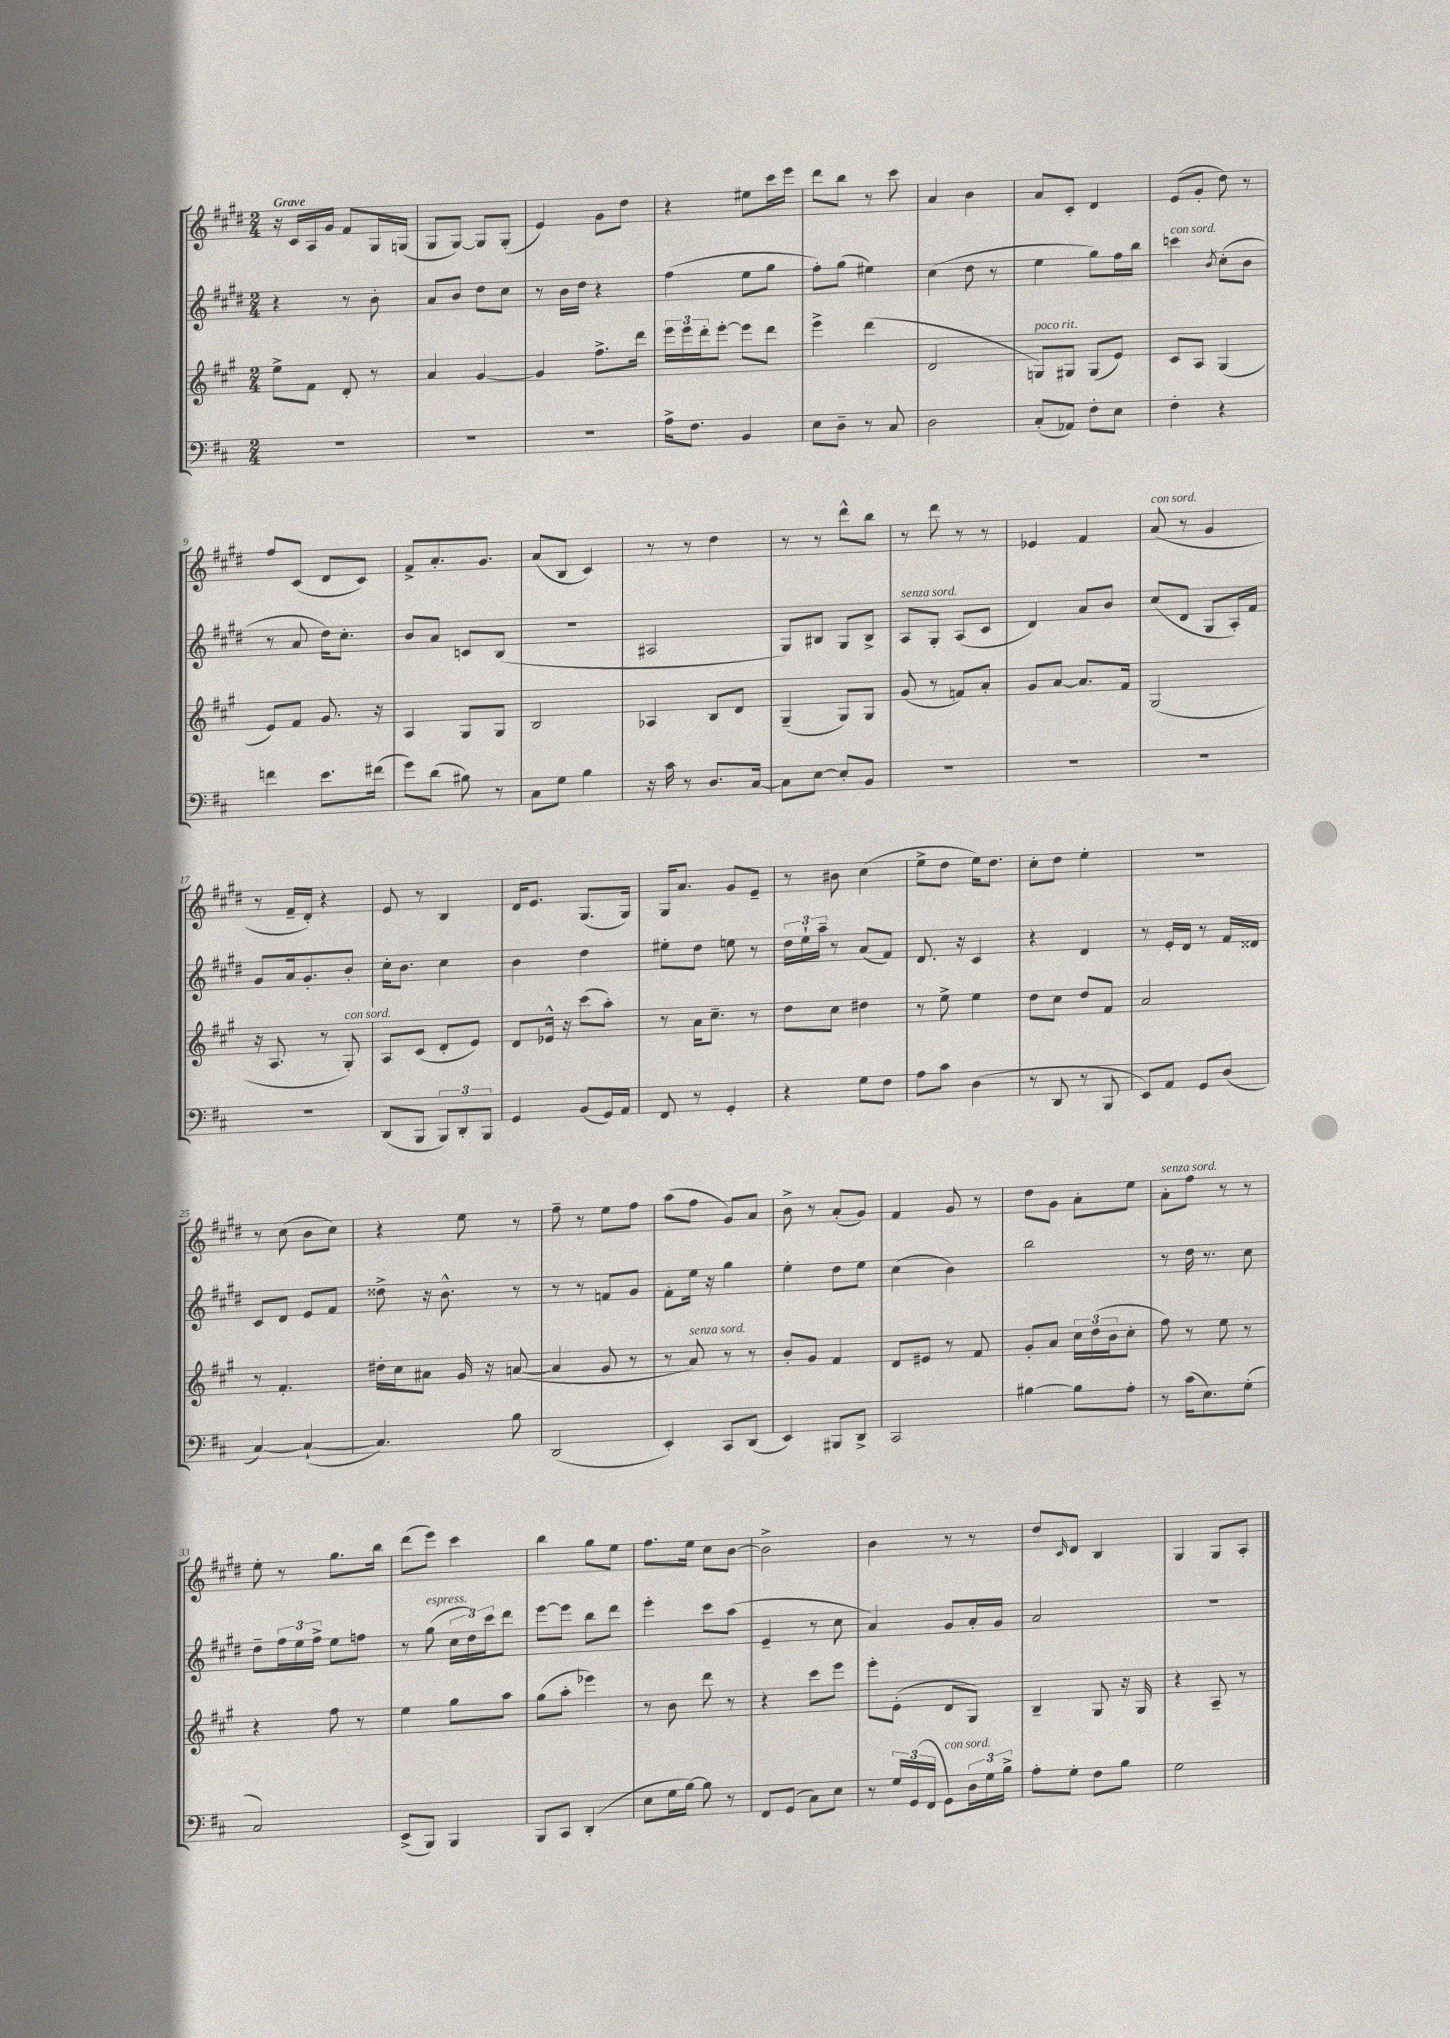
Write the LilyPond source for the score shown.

<<
\new StaffGroup <<
\new Staff = "s0" {
    \clef treble \key e \major \numericTimeSignature \time 2/4 \tempo "Grave"
    r16 cis'16 a16 gis'16 fis'8 gis16 g16( |
    gis8 gis8~) gis8 gis8-.( |
    e'4) gis'8 dis''8 |
    r4 eis''8 cis'''16 e'''16 |
    dis'''8 b''8 r8 cis'''8 |
    a'4 b'4 |
    a'8 cis'8-. dis'4 |
    e'8( gis'8-. dis''8) r8 |
    fis''8 cis'8( dis'8 cis'8) |
    fis'8-> a'8.-. gis'8. |
    a'8( b8 cis'4) |
    r8 r8 dis''4 |
    r8 r8 dis'''8-^ b''8 |
    r8 dis'''8 r8 r8 |
    ees'4 fis'4 |
    a'8^\markup { \italic "con sord." }( r8 gis'4 |
    r8 fis'16-- dis'16-.) r4 |
    e'8 r8 b4 |
    dis'16 e'8. gis8.( gis16) |
    gis16 a'8. gis'8 e'8-- |
    r8 bis'8 cis''4( |
    e''8-> dis''8 e''16) dis''8. |
    cis''8-. dis''8 e''4-. |
    R2 |
    r8 cis''8( b'8 cis''8) |
    r4 e''8 r8 |
    fis''8-- r8 e''8 fis''8 |
    a''8( fis''8 gis'8) a'8 |
    b'8-> r8 a'8-.( gis'8) |
    fis'4 gis'8 r8 |
    dis''8 gis'8 a'8-. e''8 |
    a'8-.^\markup { \italic "senza sord." } fis''8 r8 r8 |
    e''8-. r8 gis''8. b''16 |
    dis'''8( e'''8) cis'''4 |
    b''4 gis''8 e''8 |
    fis''8. e''16 cis''8 b'8~ |
    b'2-> |
    b'4 r8 r8 |
    dis''8 \grace { cis'16 } dis'8 b4 |
    gis4 gis8 a8-. \bar "|." |
}
\new Staff = "s1" {
    \clef treble \key e \major \numericTimeSignature \time 2/4
    r4 r8 b'8-. |
    a'8 b'8 dis''8 cis''8 |
    r8 b'16 dis''16 r4 |
    fis''4( e''8 gis''8 |
    fis''8-.) gis''8( eis''4) |
    cis''4( dis''8 r8 |
    e''4 gis''8) fis''16 b''16 |
    c'''4^\markup { \italic "con sord." } \acciaccatura { b'8 } cis''8-.( b'8 |
    r8 a'8 dis''16) cis''8.-. |
    b'8 a'8 c'8 b8( |
    R2 |
    ais2 |
    gis8) bis8 gis8 bis8-> |
    a8^\markup { \italic "senza sord." } gis8-. a8( cis'8 |
    dis'4) a'8 b'8 |
    cis''8( dis'8 gis8 a16-.) fis'16 |
    gis'8 a'16 gis'8.-. b'8-. |
    cis''16-. b'8. cis''4 |
    b'4 dis''4 |
    eis''8-. dis''8 e''8 r8 |
    \tuplet 3/2 { dis''16 e''16-! a''16-- } r8 a'8( fis'8) |
    dis'8. r16 cis'4 |
    r4 dis'4 |
    r8 e'16-. dis'16 r8 fis'16 disis'16 |
    cis'8 dis'8 e'8 fis'8 |
    disis''8-> r16 b'8.-^ r8 |
    r8 r8 f'8 gis'8 |
    fis'8-. e''16 r16 gis''4 |
    e''4-. dis''8 e''8 |
    cis''4( b'4) |
    b''2 |
    r8 dis''16 r8. cis''8 |
    dis''8-- \tuplet 3/2 { fis''16 e''16 fis''16-> } e''8 f''8 |
    r8 gis''8^\markup { \italic "espress." }( \tuplet 3/2 { cis''16 dis''16) cis'''16 } dis'''8 |
    e'''8~ e'''8 b''8 dis'''8 |
    e'''4-. cis'''8 a''8( |
    e'4-- r8 cis''8 |
    a'4) gis'8 a'16-. gis'16 |
    a'2 |
    R2 \bar "|." |
}
\new Staff = "s2" {
    \clef treble \key a \major \numericTimeSignature \time 2/4
    e''8-> fis'8 d'8-. r8 |
    a'4 gis'4~ |
    gis'4 fis''8.-> d'''16 |
    \tuplet 3/2 { e'''16 e'''16 d'''16-. } e'''8~-. e'''8 d'''8 |
    e'''4-> d'''4( |
    d'2 |
    g8^\markup { \italic "poco rit." }) gis8 gis8( e'8) |
    cis'8 a8 gis4( |
    e'8) fis'8 gis'8. r16 |
    a4 gis8 gis8 |
    b2 |
    aes4 b8 d'8 |
    gis4--( gis8) gis8 |
    gis'8( r8 f'8) a'8-. |
    gis'8 a'8~ a'8. fis'16 |
    gis2( |
    r16 a8. r8 gis8-.^\markup { \italic "con sord." }) |
    a8 cis'8( d'8-. e'8) |
    d'8 ees'16-^ r16 cis'''8( a''8-.) |
    r8 a'16 cis''8.-- r8 |
    d''8 cis''8 dis''4 |
    r8 e''8-> e''4 |
    d''8 cis''8 d''8 fis'8 |
    a'2 |
    r8 fis'4.-. |
    dis''16-. cis''16 ais'8 gis'16 r16 a'8~( |
    a'4 gis'8 r8 |
    r8 a'8^\markup { \italic "senza sord." }) r8 r8 |
    b'8-. gis'8 fis'4 |
    d'8 eis'8 r8 fis'8 |
    gis'8-. a'8 \tuplet 3/2 { cis''16 d''16( b'16 } cis''8-. |
    fis''8) r8 e''8 r8 |
    r4 fis''8 r8 |
    e''4 gis''8 a''8 |
    gis''8( a''8-. ees'''4) |
    r8 b'8 d'''8 r8 |
    r4 cis'''8 e'''8 |
    e'''8-. e'8-.( d'8 gis8) |
    b4-- gis8 r16 gis16 |
    r4 a8-- r8 \bar "|." |
}
\new Staff = "s3" {
    \clef bass \key d \major \numericTimeSignature \time 2/4
    R2 |
    R2 |
    R2 |
    a16-> fis8. b,4 |
    e8 d8-- r8 cis8 |
    d2 |
    cis8-.( aes,8) fis8-. e8 |
    fis4-. r4 |
    f'4 e'8. fis'16( |
    g'8) d'8( bis8) r8 |
    cis8 g8 b4 |
    r16 cis'16 r8 d8. cis16~ |
    cis8 e8~ e8-. b,8 |
    R2 |
    R2 |
    R2 |
    R2 |
    d,8( b,,8 \tuplet 3/2 { b,,8) d,8-. b,,8 } |
    g,4 b,8( g,16) a,16 |
    fis,8 r8 g,4-. |
    r4 g8 fis8 |
    a8 cis'8 d4( |
    r8 d,8 r8 b,,8 |
    e,8) a,8 g,8 d8( |
    cis4~) cis4~-!( |
    cis4.) b8 |
    d,2( |
    e,4-.) cis,8 d,8( |
    e,4) bis,,8 d,8-> |
    cis,2 |
    bis4~ bis8 a8-. |
    r8 cis'16( e8.) g8-.( |
    cis2) |
    e,8->( b,,8) b,,4 |
    b,,8 cis,8 d,4-.( |
    e8 g16 b16~) b8 r8 |
    fis,8 g,8( cis8) e8 |
    r8 \tuplet 3/2 { g16 g,16( fis,16 } g,8^\markup { \italic "con sord." }) \tuplet 3/2 { d16 g16 b16-> } |
    a8-. g8-. fis8 b8 |
    g2 \bar "|." |
}
>>
>>
